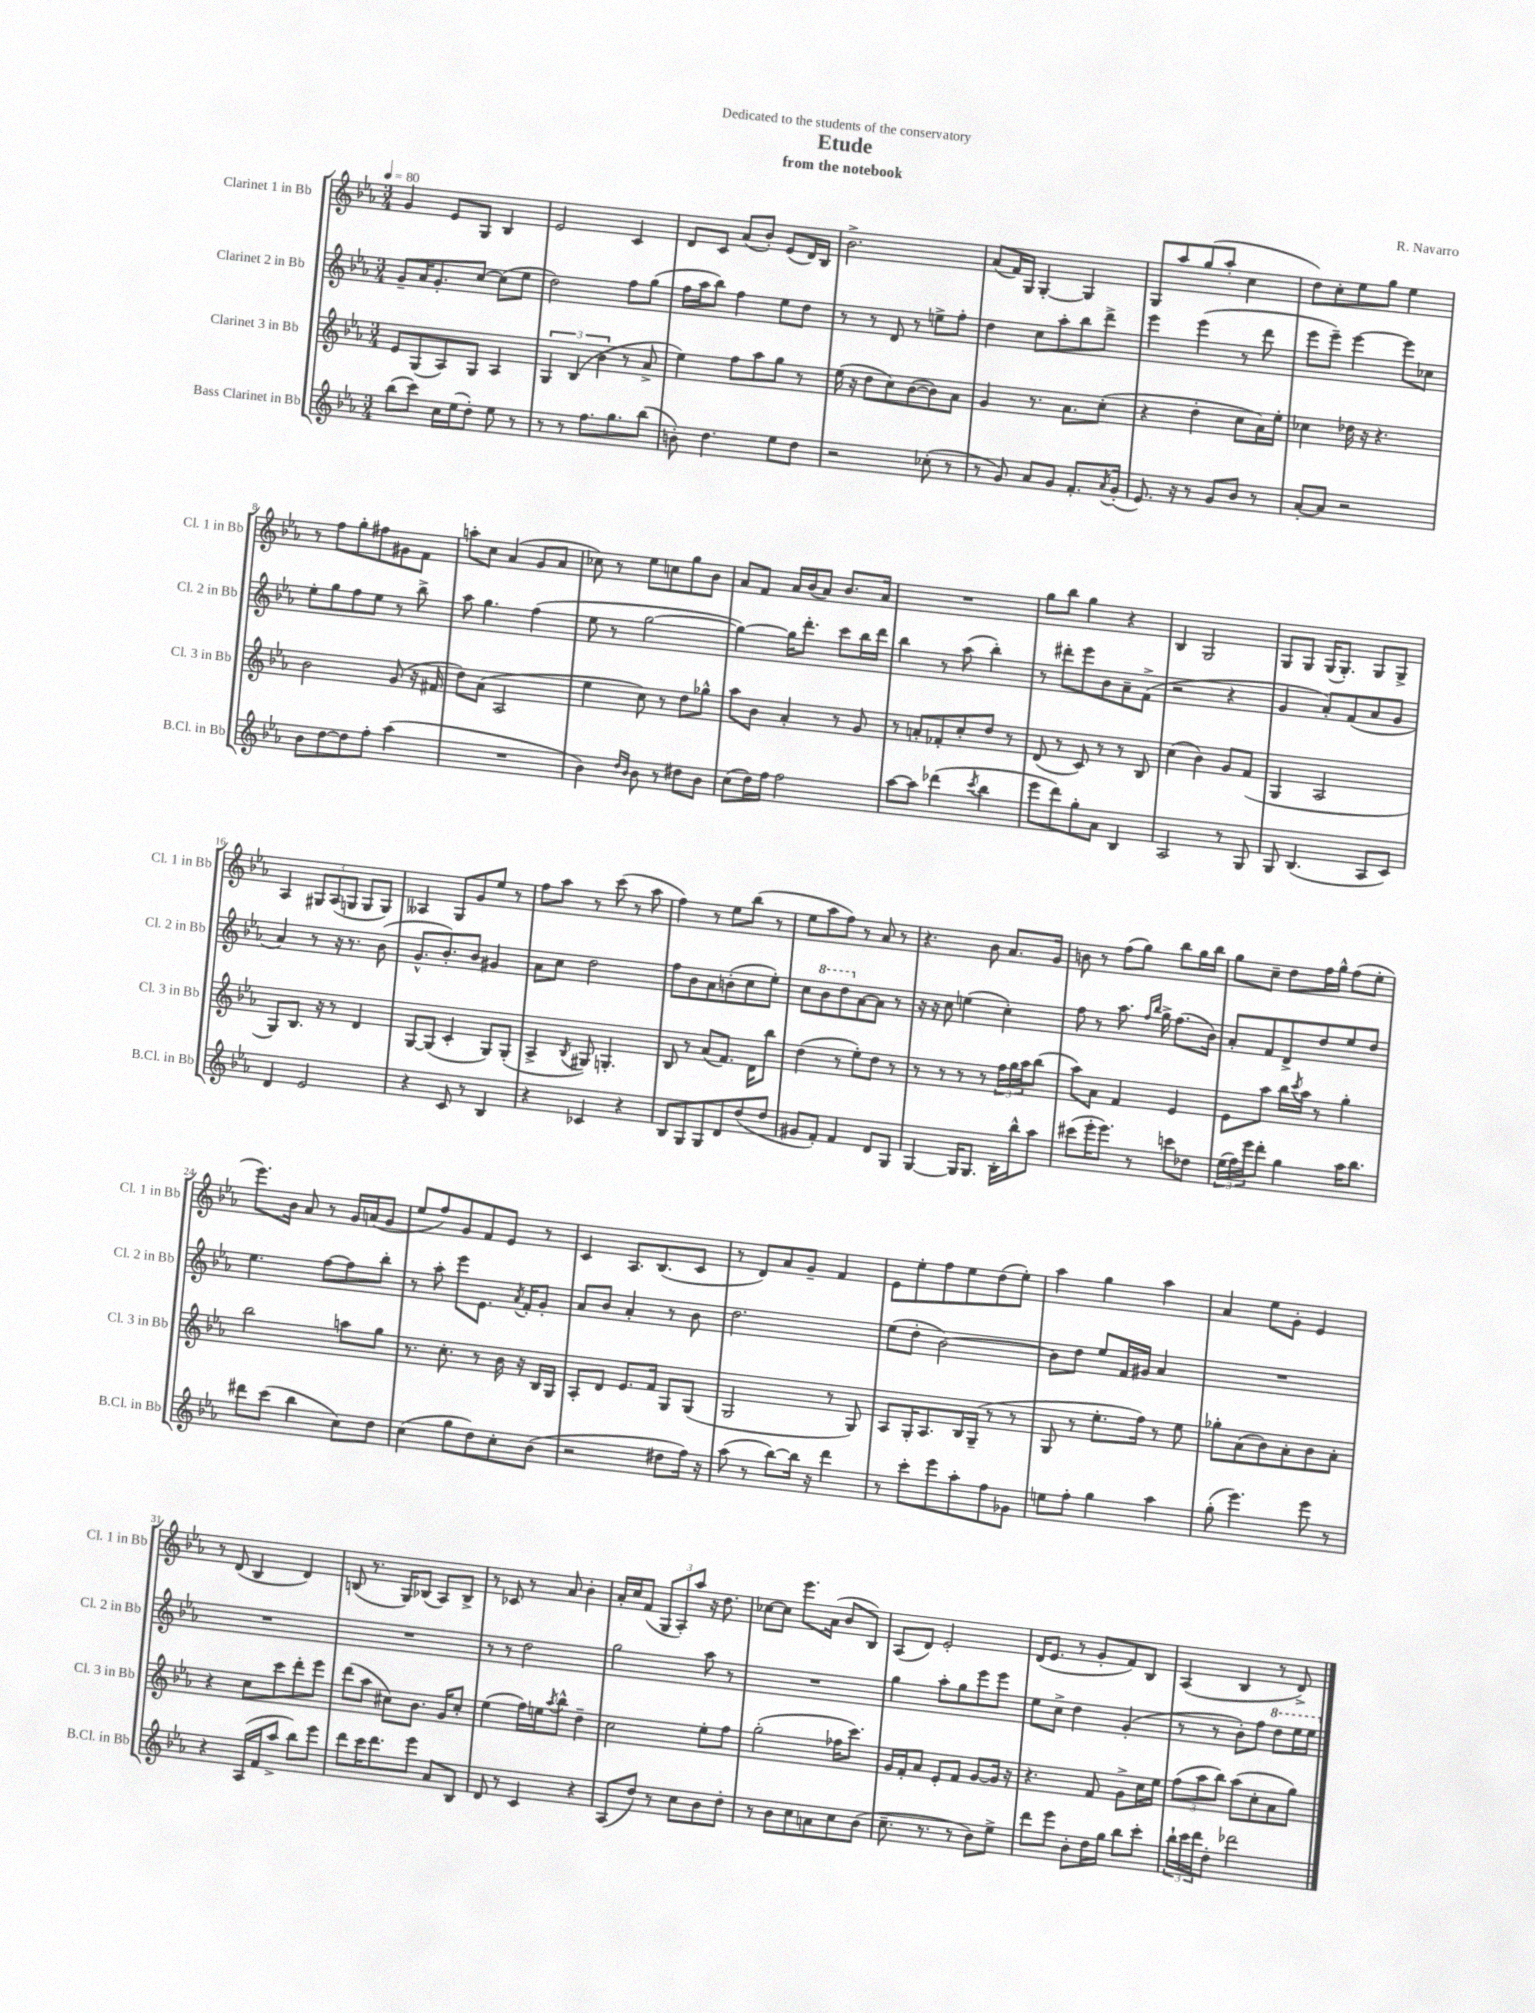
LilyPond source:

\header { title = "Etude" composer = "R. Navarro" subtitle = "from the notebook" dedication = "Dedicated to the students of the conservatory" }
<<
\new StaffGroup <<
\new Staff = "s0" \with { instrumentName = "Clarinet 1 in Bb" shortInstrumentName = "Cl. 1 in Bb" } {
    \clef treble \key ees \major \numericTimeSignature \time 3/4 \tempo 4 = 80
    g'4 ees'8 g8 bes4 |
    ees'2 c'4 |
    d'8 c'8 aes'8( bes'8-.) ees'8( d'16) bes16 |
    bes'2.-> |
    aes'8( f'16) g16 g4~-. g4 |
    g8 aes''8 g''8( aes''8-. c''4 |
    d''8) c''8-. ees''8 g''8 ees''4 |
    r8 f''8 g''8-. fis''8 gis'8 f'8 |
    a''8-. c''8 aes'4( g'8 aes'8 |
    ces''8) r8 ees''8 c''8 g''8 bes'8 |
    aes'8 f'8 aes'16 bes'16( aes'8) bes'8. aes'16 |
    R2. |
    g''8 bes''8 g''4 r4 |
    bes4 g2 |
    g8 g8 g16( g8.-.) g8 g8-> |
    aes4 \tuplet 3/2 { gis8 aes8( g8 } g8 g8) |
    aeses4 g8 g'8 ees''8 r8 |
    f''8 aes''8 r8 c'''8( r8 aes''8 |
    f''4) r8 ees''8 bes''8( r8 |
    ees''8 aes''8 f''8) r8 aes'8 r8 |
    r4. bes'8 aes'8. g'16 |
    b'8 r8 f''8( g''8) bes''8 g''16 bes''16 |
    g''8 c''8-- d''8 f''16 g''16-^ f''8( ees''8-. |
    ees'''8.) bes'16 aes'8 r8 g'16 a'16( g'8 |
    ees''8 f''8) g'8 f'8 ees'8 r8 |
    c'4 aes8. bes8.( c'8 |
    r8 d'8) aes'8 g'8-- f'4 |
    ees'8 ees''8-. f''8 ees''8 d''8( ees''8-.) |
    aes''4 g''4 aes''4 |
    aes'4 ees''8 g'8-. ees'4 |
    r8 d'8( bes4 d'4) |
    b8( r8. g16) bes8( aes8) bes8-> |
    r8 ces'8 r8 aes'8 bes'4-. |
    aes'16-. c''16 f'8( \tuplet 3/2 { g8 aes8-.) aes''8 } r16 d''8. |
    ces''8~ ces''8 ees'''8. aes'16( bes'8 bes8) |
    aes8( d'8) ees'2-. |
    d'16( ees'8. r8 g'8-. f'8) bes8 |
    aes4( bes4 r8 d'8->) \bar "|." |
}
\new Staff = "s1" \with { instrumentName = "Clarinet 2 in Bb" shortInstrumentName = "Cl. 2 in Bb" } {
    \clef treble \key ees \major \numericTimeSignature \time 3/4
    g'8-- aes'16 g'8.-. c''8~ c''8( ees''8 |
    d''2) f''8 g''8( |
    f''16 aes''16 bes''8) f''4 ees''8 d''8 |
    r8 r8 d'8 r8 e''8-> f''8-. |
    d''4 c''8 aes''8-. bes''8 d'''8-> |
    ees'''4 ees'''4( r8 d'''8 |
    ees'''8 ees'''8--) ees'''4~ ees'''8 ces''8 |
    ees''8-. g''8 f''8 ees''8 r8 bes''8-> |
    aes''8 g''4. f''4( |
    ees''8 r8 g''2~ |
    g''4~) g''16 d'''8.-. c'''8 bes''16 d'''16 |
    bes''4 r8 aes''8( bes''4-.) |
    r8 dis'''8-. ees'''8 bes'8 aes'8-- f'8->( |
    r2 r4 |
    g'4 aes'8-.) f'8( aes'8 g'8 |
    aes'4) r8 r16 r8. bes'8( |
    g'8.-^ bes'8.-.) bes'8 gis'4 |
    aes'8 c''8 d''2 |
    f''8 bes'8 aes'8 b'8-.( c''8 ees''8-.) |
    c''8 \ottava #1 bes''8 d'''8 \ottava #0 aes'8~ aes'8 r8 |
    r16 r16 c''8 e''4( c''4-.) |
    f''8 r8 aes''8. \grace { f''16 bes''16 } g''16-> f''8.( bes'16) |
    aes'8-. f'8 d'8-> d''8 ees''8 d''8 |
    ees''4. f''8~ f''8 bes''8-. |
    r8 aes''8-. ees'''8 ees'8. \acciaccatura { aes'8 } f'16-. g'8-. |
    aes'8 bes'8 aes'4-. r8 bes'8 |
    d''2. |
    ees''8( d''8-. bes'2~) |
    bes'8 d''8 ees''8 f'16 gis'16 aes'4 |
    R2. |
    R2. |
    R2. |
    r8 r8 d''2 |
    g''2 aes''8 r8 |
    R2. |
    g''4 aes''8-. g''8 ees'''8 ees'''8 |
    ees''8 c''8-> d''4 g'4-.( |
    r8 r8 bes'8-.) f''8 \ottava #1 d'''8 ees'''16 ees'''16 \ottava #0 \bar "|." |
}
\new Staff = "s2" \with { instrumentName = "Clarinet 3 in Bb" shortInstrumentName = "Cl. 3 in Bb" } {
    \clef treble \key ees \major \numericTimeSignature \time 3/4
    ees'8 g8( aes8) g8 aes4 |
    \tuplet 3/2 { g4 bes4( bes'4 } r8 aes'8-> |
    ees''4) f''8 aes''8 g''8 r8 |
    ees''16( r16 d''8 c''8) bes'8~( bes'8) aes'8 |
    g'4 r8. aes'8. c''8-.( |
    r4 d''4-. c''8 aes'16) ees''16-. |
    ces''4 des''16 r16 r4. |
    bes'2 g'8( r16 fis'16 |
    d''8) aes'8( aes2 |
    ees''4 c''8) r8 d''8 ges''8-^ |
    aes''8 bes'8 aes'4-. r8 g'8 |
    r8 a'8-. fes'8-. c''8-. d''8 r8 |
    d'8( r8 c'8) r8 r8 bes8 |
    c''4( bes'4) g'8 f'8( |
    g4 aes2 |
    g8) bes8. r16 r8 d'4 |
    g8~ g8( c'4-. g8) g8-.( |
    aes4-> \acciaccatura { bes8 } gis8) g4.-. |
    bes8 r8 aes'8( f'8.) d'16 bes''8 |
    d''4( r8 ees''8-.) d''8 r8 |
    r8 r8 r8 r8 \tuplet 3/2 { f''16 g''16 aes''16 } bes''8( |
    aes''8) aes'8 f'4 ees'4 |
    ees'8 aes''8 bes''16 \acciaccatura { c'''8 } aes''16 r8 g''4-. |
    bes''2 a''8 g''8 |
    r8. c''8.-. r8 bes'16 r16 bes16 g16 |
    aes8-. d'8 ees'8. f'16 g8 g8( |
    g2 r8 g8) |
    aes8 g16-. aes8. bes16 g16--( r8 r8 |
    g8 r8 ees''8.-. f''16) r8 ees''8 |
    ges''8-. aes'8( bes'8) aes'8-. bes'8 aes'8-. |
    r4 c''8 c'''8 d'''8-. ees'''8 |
    d'''8( aes''8 cis''8) bes'8. g'16 cis''8-. |
    ees''4( f''16) e''16 \acciaccatura { aes''8 } bes''8-^ d''4-- |
    c''2 ees''8-. f''8 |
    g''2-.( fes''16 c'''8.) |
    g'16 f'16-. aes'8 ees'8-. f'8 g'8~ g'16 r16 |
    r4. f'8 g'8-> c''16 ees''16 |
    \tuplet 3/2 { f''8( aes''8 bes''8) } aes''8( c''8-. aes'8 g''8) \bar "|." |
}
\new Staff = "s3" \with { instrumentName = "Bass Clarinet in Bb" shortInstrumentName = "B.Cl. in Bb" } {
    \clef treble \key ees \major \numericTimeSignature \time 3/4
    bes''8( c'''8) c''16 ees''16( d''8-.) ees''8 r8 |
    r8 r8 f''8. g''8. bes''8( |
    b'8-.) d''4. ees''8 d''8 |
    r2 ces''8-.( r8 |
    r8 g'8) aes'8 g'8 f'8.-. \acciaccatura { aes'8 } g'16-.( |
    ees'8.) r16 r8 g'8 bes'8 r8 |
    aes'8~-. aes'8 r2 |
    bes'8 d''8~ d''8 f''8-. aes''4( |
    R2. |
    bes'4) \grace { d''16 bes'16 } bes'8 r8 dis''8 bes'8 |
    c''8( d''16) f''16 f''2 |
    aes''8~ aes''8 des'''4( \acciaccatura { c'''8 } bes''4 |
    ees'''8 d'''8) g''8-. aes'8 bes4 |
    aes2 r8 g8 |
    g8 bes4.( aes8 c'8) |
    d'4 ees'2 |
    r4 c'8 r8 bes4 |
    r4 ces'4 r4 |
    bes8 g8 g8 d'8 d''8( d''8 |
    gis'8 f'8-.) f'4 d'8 g8 |
    g4~ g16 g8. bes16-. bes''16-^ aes''8 |
    cis'''8( ees'''16-. ees'''8.) r8 c'''8 des''8 |
    \tuplet 3/2 { ees''16( f''16) ees'''16 } d'''8-. g''4 aes''16 bes''8. |
    dis'''8 c'''8( bes''4 c''8) d''8 |
    c''4( g''8 d''8) c''8-. bes'8( |
    r2 dis''8 f''16) r16 |
    aes''8( r8 bes''8~) bes''16 r16 d'''4 |
    r8 c'''8-. ees'''8 aes''8-. f''8 ges'8 |
    e''8 f''8-. g''4 aes''4 |
    g''8-.( ees'''4.) ees'''8 r8 |
    r4 aes16( f'16 aes''8-> bes''8) ees'''8 |
    d'''8 c'''16 d'''8. ees'''8 aes'8 bes8 |
    d'8 r8 c'4 r4 |
    aes8( d''8) r8 c''8 bes'8 d''8-. |
    r8 bes'8 c''8 a'8 c''8 bes'8( |
    c''8.-- r8. r8 bes'8) ees''8-> |
    d'''8 ees'''8 bes'8-. d''16 g''16 bes''8 c'''8-. |
    \tuplet 3/2 { bes''16-! c'''16 d'''16 } d''8-. des'''2 \bar "|." |
}
>>
>>
